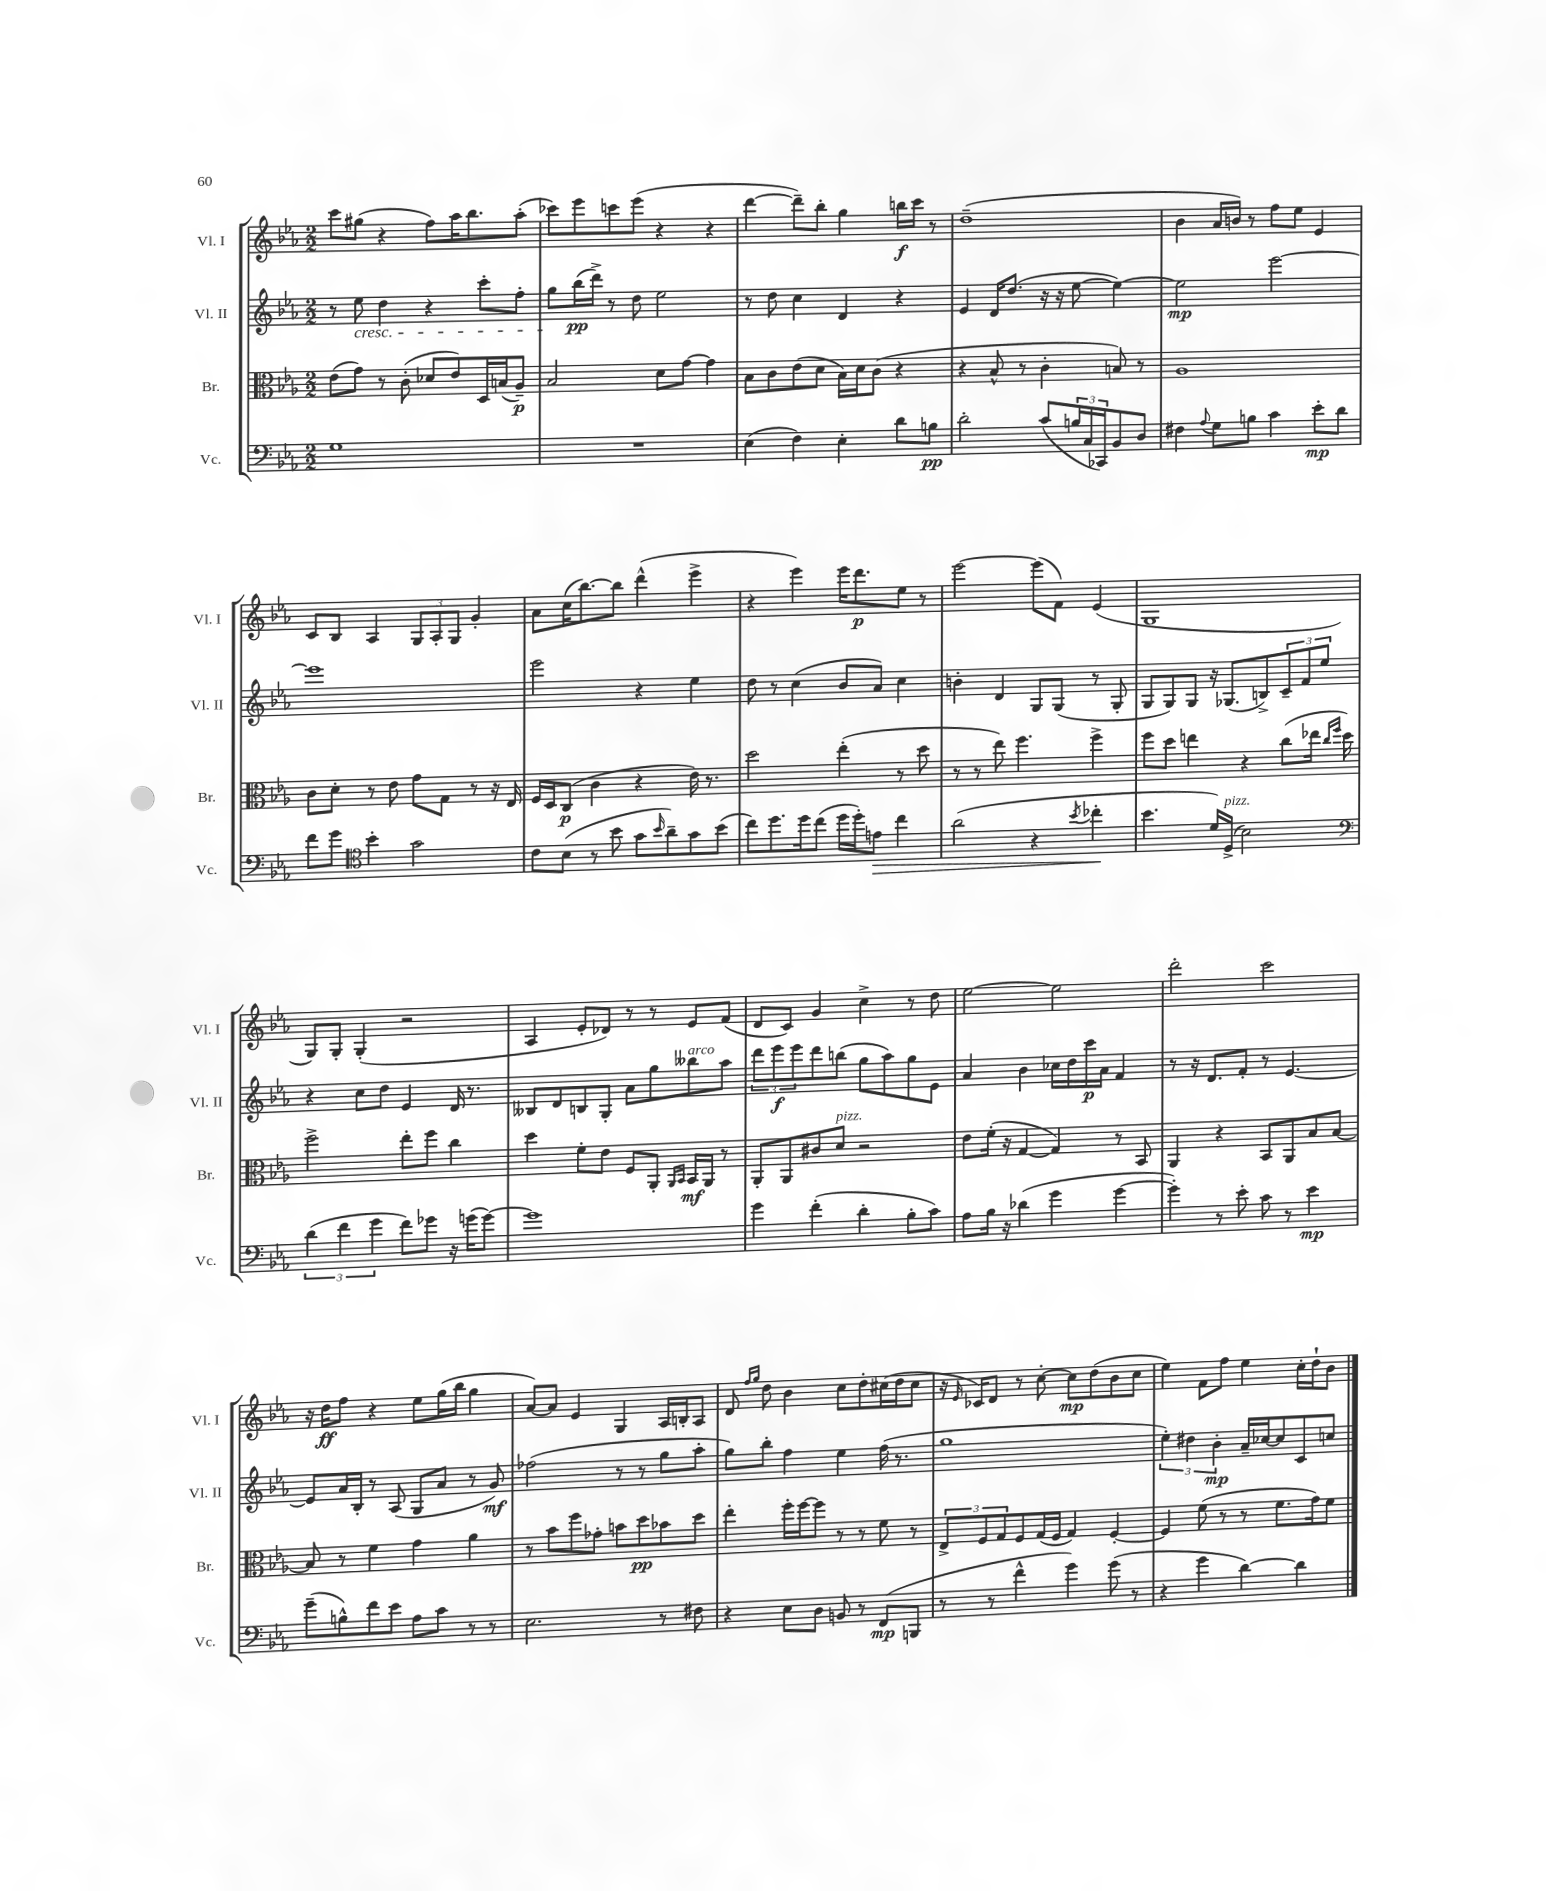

**kern	**dynam	**kern	**dynam	**kern	**dynam	**kern	**dynam
*part4	*part4	*part3	*part3	*part2	*part2	*part1	*part1
*staff4	*staff4	*staff3	*staff3	*staff2	*staff2	*staff1	*staff1
*I"Vc.	*	*I"Br.	*	*I"Vl. II	*	*I"Vl. I	*
*I'Vc.	*	*I'Br.	*	*I'Vl. II	*	*I'Vl. I	*
*clefF4	*	*clefC3	*	*clefG2	*	*clefG2	*
*k[b-e-a-]	*	*k[b-e-a-]	*	*k[b-e-a-]	*	*k[b-e-a-]	*
*M2/2	*	*M2/2	*	*M2/2	*	*M2/2	*
=97	=97	=97	=97	=97	=97	=97	=97
1G	.	(8e-\L	.	8r	.	8ccc\L	.
!	!	!	!	!LO:TX:b:i:t=cresc.	!	!	!
.	.	8g\J)	.	8ee-\	.	(8gg#X\J	.
.	.	8r	.	4dd\	.	4r	.
.	.	(8c'\	.	.	.	.	.
.	.	8d-X/L	.	4r	.	8ff\L)	.
.	.	8e-/)	.	.	.	16aa-\K	.
.	.	.	.	.	.	8.bb-\	.
.	.	16D/L	.	8ccc'\L	.	.	.
.	.	(16Bn/J	.	.	.	.	.
.	.	8A-~/J)	p	8ff'\J	.	(8aa-'\J	.
=98	=98	=98	=98	=98	=98	=98	=98
1r	.	2B-/	.	8gg\L	.	8ccc-X\L)	.
.	.	.	.	(16bb-\L	pp	8eee-\	.
.	.	.	.	16ddd^\JJ)	.	.	.
.	.	.	.	8r	.	8cccn\	.
.	.	.	.	8dd\	.	(8eee-\J	.
.	.	8d\L	.	2ee-\	.	4r	.
.	.	[8g\J	.	.	.	.	.
.	.	4g\]	.	.	.	4r	.
=99	=99	=99	=99	=99	=99	=99	=99
(4E-\	.	8B-\L	.	8r	.	[4ddd\	.
.	.	8c\	.	8dd\	.	.	.
4F\)	.	(8e-\	.	4cc\	.	8ddd~\L])	.
.	.	8d\J	.	.	.	8bb-'\J	.
4E-'\	.	16B-\LL)	.	4d/	.	4gg\	.
.	.	16d\J	.	.	.	.	.
.	.	(8c\J	.	.	.	.	.
8d\L	.	4r	.	4r	.	16bbn\LL	f
.	.	.	.	.	.	16ccc\JJ	.
8Bn\J	pp	.	.	.	.	8r	.
=100	=100	=100	=100	=100	=100	=100	=100
2d'\	.	4r	.	4e-/	.	(1dd~	.
.	.	8B-^^/	.	16d/KL	.	.	.
.	.	.	.	(8.dd/J	.	.	.
.	.	8r	.	.	.	.	.
(8c/L	.	4c'\	.	16r	.	.	.
.	.	.	.	16r	.	.	.
24Bn/L	.	.	.	[8ee-\	.	.	.
24C/	.	.	.	.	.	.	.
24CC-X/J)	.	.	.	.	.	.	.
8BB-/	.	8Bn/)	.	4ee-\_)	.	.	.
8D/J	.	8r	.	.	.	.	.
=101	=101	=101	=101	=101	=101	=101	=101
4F#X\	.	1A-	.	2ee-\]	mp	4b-\	.
8qqA-/	.	.	.	.	.	.	.
8G\L	.	.	.	.	.	16a-/LL	.
.	.	.	.	.	.	16bn/JJ)	.
8Bn\J	.	.	.	.	.	8r	.
4c\	.	.	.	[2eee-\	.	8ff\L	.
.	.	.	.	.	.	8ee-\J	.
8e-'\L	mp	.	.	.	.	4e-/	.
8d\J	.	.	.	.	.	.	.
!!LO:LB:g=z
=102	=102	=102	=102	=102	=102	=102	=102
8f\L	.	8c\L	.	1eee-]	.	8c/L	.
8g\J	.	8d'\J	.	.	.	8B-/J	.
*clefC4	*	*	*	*	*	*	*
4b-'\	.	8r	.	.	.	4A-/	.
.	.	8e-\	.	.	.	.	.
2g\	.	8g\L	.	.	.	12G/L	.
.	.	.	.	.	.	12A-'/	.
.	.	8G\J	.	.	.	.	.
.	.	.	.	.	.	12G/J	.
.	.	8r	.	.	.	4g'/	.
.	.	16r	.	.	.	.	.
.	.	16E-/	.	.	.	.	.
=103	=103	=103	=103	=103	=103	=103	=103
8c\L	.	16F/LL	.	2eee-\	.	8a-\L	.
.	.	16D/J	.	.	.	.	.
(8B-\J	.	(8C/J	p	.	.	(16cc\K	.
.	.	.	.	.	.	[8.bb-\)	.
8r	.	4c\	.	.	.	.	.
8b-\	.	.	.	.	.	8bb-\J]	.
8g\L	.	4r	.	4r	.	(4ddd^^\	.
16qqb-/	.	.	.	.	.	.	.
8a-~\)	.	.	.	.	.	.	.
8g\	.	16e-\)	.	4ee-\	.	4eee-^\	.
.	.	8.r	.	.	.	.	.
(8b-\J	.	.	.	.	.	.	.
=104	=104	=104	=104	=104	=104	=104	=104
8cc\L)	.	2dd\	.	8dd\	.	4r	.
8.dd\	.	.	.	8r	.	.	.
.	.	.	.	(4cc\	.	4eee-\)	.
16dd\k	.	.	.	.	.	.	.
(8cc\J	.	.	.	.	.	.	.
16dd\LL	.	(4ee-'\	.	8b-/L	.	16eee-\KL	.
16dd'\J)	.	.	.	.	.	8.ddd\	p
!	!LO:HP:b	!	!	!	!	!	!
8en\J	>	.	.	8a-/J)	.	.	.
4cc\	.	8r	.	4cc\	.	8ee-\J	.
.	.	8dd\	.	.	.	8r	.
=105	=105	=105	=105	=105	=105	=105	=105
(2a-\	.	8r	.	4bn'\	.	[2eee-\	.
.	.	8r	.	.	.	.	.
.	.	8ee-\)	.	4d/	.	.	.
.	.	4.ff\	.	.	.	.	.
4r	.	.	.	8G/L	.	(8eee-\L]	.
.	.	.	.	(8G/J	.	8f\J)	.
8qb-/	.	.	.	.	.	.	.
4cc-X'\	.	4ff^\	.	8r	.	(4e-/	.
.	.	.	.	8G'/	.	.	.
.	]	.	.	.	.	.	.
=106	=106	=106	=106	=106	=106	=106	=106
4.b-\	.	8ff\L	.	8G/L	.	1G	.
.	.	8dd\J	.	8G/)	.	.	.
.	.	4een\	.	8G/J	.	.	.
16d/LL)	.	.	.	16r	.	.	.
!LO:TX:a:i:t=pizz.	!	!	!	!	!	!	!
(16D^/JJ	.	.	.	(8.G-X/L	.	.	.
2B-\)	.	4r	.	.	.	.	.
.	.	.	.	8Bn^/)	.	.	.
.	.	(8cc\L	.	12c~/	.	.	.
.	.	.	.	12f/	.	.	.
.	.	16ee-X\Jk	.	.	.	.	.
.	.	.	.	12ee-/J	.	.	.
.	.	16qqcc/LL	.	.	.	.	.
.	.	16qqff/JJ	.	.	.	.	.
.	.	16dd\)	.	.	.	.	.
!!LO:LB:g=z
=107	=107	=107	=107	=107	=107	=107	=107
*clefF4	*	*	*	*	*	*	*
(6d\	.	2ff^\	.	4r	.	8G/L)	.
.	.	.	.	.	.	8G'/J	.
6f\	.	.	.	.	.	.	.
.	.	.	.	8cc\L	.	(4G'/	.
6g\	.	.	.	.	.	.	.
.	.	.	.	8dd\J	.	.	.
8f\L)	.	8ee-'\L	.	4e-/	.	2r	.
8g-X\J	.	8ff\J	.	.	.	.	.
16r	.	4cc\	.	16d/	.	.	.
(16gn\KL	.	.	.	8.r	.	.	.
[8g\J)	.	.	.	.	.	.	.
=108	=108	=108	=108	=108	=108	=108	=108
1g]	.	4dd\	.	8B--X/L	.	4A-/	.
.	.	.	.	8d/	.	.	.
.	.	8f'\L	.	8Bn/	.	8e-'/L	.
.	.	8e-\J	.	8G'/J	.	8d-X/J)	.
.	.	8F/L	.	8a-\L	.	8r	.
.	.	8AA-'/J	.	8gg\	.	8r	.
.	.	16qqAA-/LL	.	.	.	.	.
.	.	16qqBB-/JJ	.	.	.	.	.
!	!	!	!	!LO:TX:a:i:t=arco	!	!	!
.	.	16BB-/LL	mf	8bb--X\	.	8e-/L	.
.	.	16AA-/JJ	.	.	.	.	.
.	.	8r	.	8aa-\J	.	(8f/J	.
=109	=109	=109	=109	=109	=109	=109	=109
4g\	.	8AA-'/L	.	12ddd\L	.	8d/L	.
.	.	.	.	12eee-\	f	.	.
.	.	8AA-/	.	.	.	8c/J)	.
.	.	.	.	12eee-\	.	.	.
(4f'\	.	8c#X/	.	8ddd\	.	4g/	.
!	!	!LO:TX:a:i:t=pizz.	!	!	!	!	!
.	.	8d/J	.	(8bbn\J	.	.	.
4d'\	.	2r	.	8gg\L	.	4cc^\	.
.	.	.	.	8aa-\)	.	.	.
8B-'\L	.	.	.	8gg\	.	8r	.
8c\J)	.	.	.	8e-\J	.	8dd\	.
=110	=110	=110	=110	=110	=110	=110	=110
8A-\L	.	8e-\L	.	4a-/	.	[2ee-\	.
16B-\Jk	.	(16f'\Jk	.	.	.	.	.
16r	.	16r	.	.	.	.	.
(4d-X\	.	[4G/	.	4b-\	.	.	.
4g\	.	4G/])	.	16cc-X\LL	.	2ee-\]	.
.	.	.	.	16dd\	.	.	.
.	.	.	.	16ccc\	p	.	.
.	.	.	.	16a-\JJ	.	.	.
[4g\	.	8r	.	4f/	.	.	.
.	.	8BB-/	.	.	.	.	.
=111	=111	=111	=111	=111	=111	=111	=111
4g'\])	.	4AA-/	.	8r	.	2ddd'\	.
.	.	.	.	16r	.	.	.
.	.	.	.	8.d/L	.	.	.
8r	.	4r	.	.	.	.	.
8e-'\	.	.	.	8f'/J	.	.	.
8c\	.	8BB-/L	.	8r	.	2ccc\	.
8r	.	8AA-/	.	[4.e-/	.	.	.
4e-\	mp	8B-/	.	.	.	.	.
.	.	[8B-/J	.	.	.	.	.
!!LO:LB:g=z
=112	=112	=112	=112	=112	=112	=112	=112
(8g~\L	.	8B-/]	.	8e-/L]	.	16r	.
.	.	.	.	.	.	16dd\KL	ff
8Bn^^\)	.	8r	.	16a-/L	.	8ff\J	.
.	.	.	.	16B-'/JJ	.	.	.
8f\	.	4f\	.	8r	.	4r	.
8e-\J	.	.	.	(8A-/	.	.	.
8A-\L	.	4g\	.	8G/L	.	8ee-\L	.
8c\J	.	.	.	8a-/J	.	(16gg\L	.
.	.	.	.	.	.	16bb-\JJ	.
8r	.	4a-\	.	8r	.	4gg\	.
8r	.	.	.	8g/)	mf	.	.
=113	=113	=113	=113	=113	=113	=113	=113
2.E-\	.	8r	.	(2ff-X\	.	[8a-/L)	.
.	.	8b-\L	.	.	.	8a-/J]	.
.	.	8ff\	.	.	.	4e-/	.
.	.	8g-X'\J	.	.	.	.	.
.	.	8bn\L	.	8r	.	4G/	.
.	.	8dd\	pp	8r	.	.	.
8r	.	8b-X\	.	8gg\L	.	16A-/LL	.
.	.	.	.	.	.	16Bn'/J	.
8F#X\	.	8dd\J	.	8aa-'\J	.	8A-/J	.
=114	=114	=114	=114	=114	=114	=114	=114
4r	.	4ee-'\	.	8gg\L)	.	8d/	.
.	.	.	.	.	.	16qqff/LL	.
.	.	.	.	.	.	16qqgg/JJ	.
.	.	.	.	8bb-'\J	.	8dd\	.
8E-\L	.	16ff'\LL	.	4ff\	.	4b-\	.
.	.	[16ff\J	.	.	.	.	.
8D\J	.	8ff\J]	.	.	.	.	.
8BBn/	.	8r	.	4ee-\	.	8cc\L	.
8r	.	8r	.	.	.	8dd'\	.
(8FF/L	mp	8f\	.	(16ff\	.	(16cc#X\L	.
.	.	.	.	8.r	.	16dd\J	.
8BBBn/J	.	8r	.	.	.	8cc#\J	.
=115	=115	=115	=115	=115	=115	=115	=115
8r	.	12E-^/L	.	1gg	.	16r	.
.	.	.	.	.	.	16qqe-/	.
.	.	.	.	.	.	16c-X/KL)	.
.	.	12F/	.	.	.	.	.
8r	.	.	.	.	.	8d/J	.
.	.	12G/	.	.	.	.	.
4f^^\	.	8F/	.	.	.	8r	.
.	.	(16G/L	.	.	.	[8cc'\	.
.	.	16F/JJ	.	.	.	.	.
4g\)	.	4G/)	.	.	.	8cc\L]	mp
.	.	.	.	.	.	(8dd\	.
(8g\	.	[4F'/	.	.	.	8b-\	.
8r	.	.	.	.	.	8cc\J	.
=116	=116	=116	=116	=116	=116	=116	=116
4r	.	4F/]	.	6ee-'\)	.	4ee-\)	.
.	.	.	.	6dd#X\	.	.	.
4g\	.	(8f\	.	.	.	8f\L	.
.	.	.	.	6b-'\	mp	.	.
.	.	8r	.	.	.	8ff\J	.
[4d\)	.	8r	.	16a-~/LL	.	4ee-\	.
.	.	.	.	[16cc-X/J	.	.	.
.	.	8.f\L	.	8cc-/]	.	.	.
4d\]	.	.	.	8c/	.	16cc'\LL	.
.	.	16g\k)	.	.	.	16dd`\J	.
.	.	8f\J	.	8ccn/J	.	8b-\J	.
==	==	==	==	==	==	==	==
*-	*-	*-	*-	*-	*-	*-	*-
